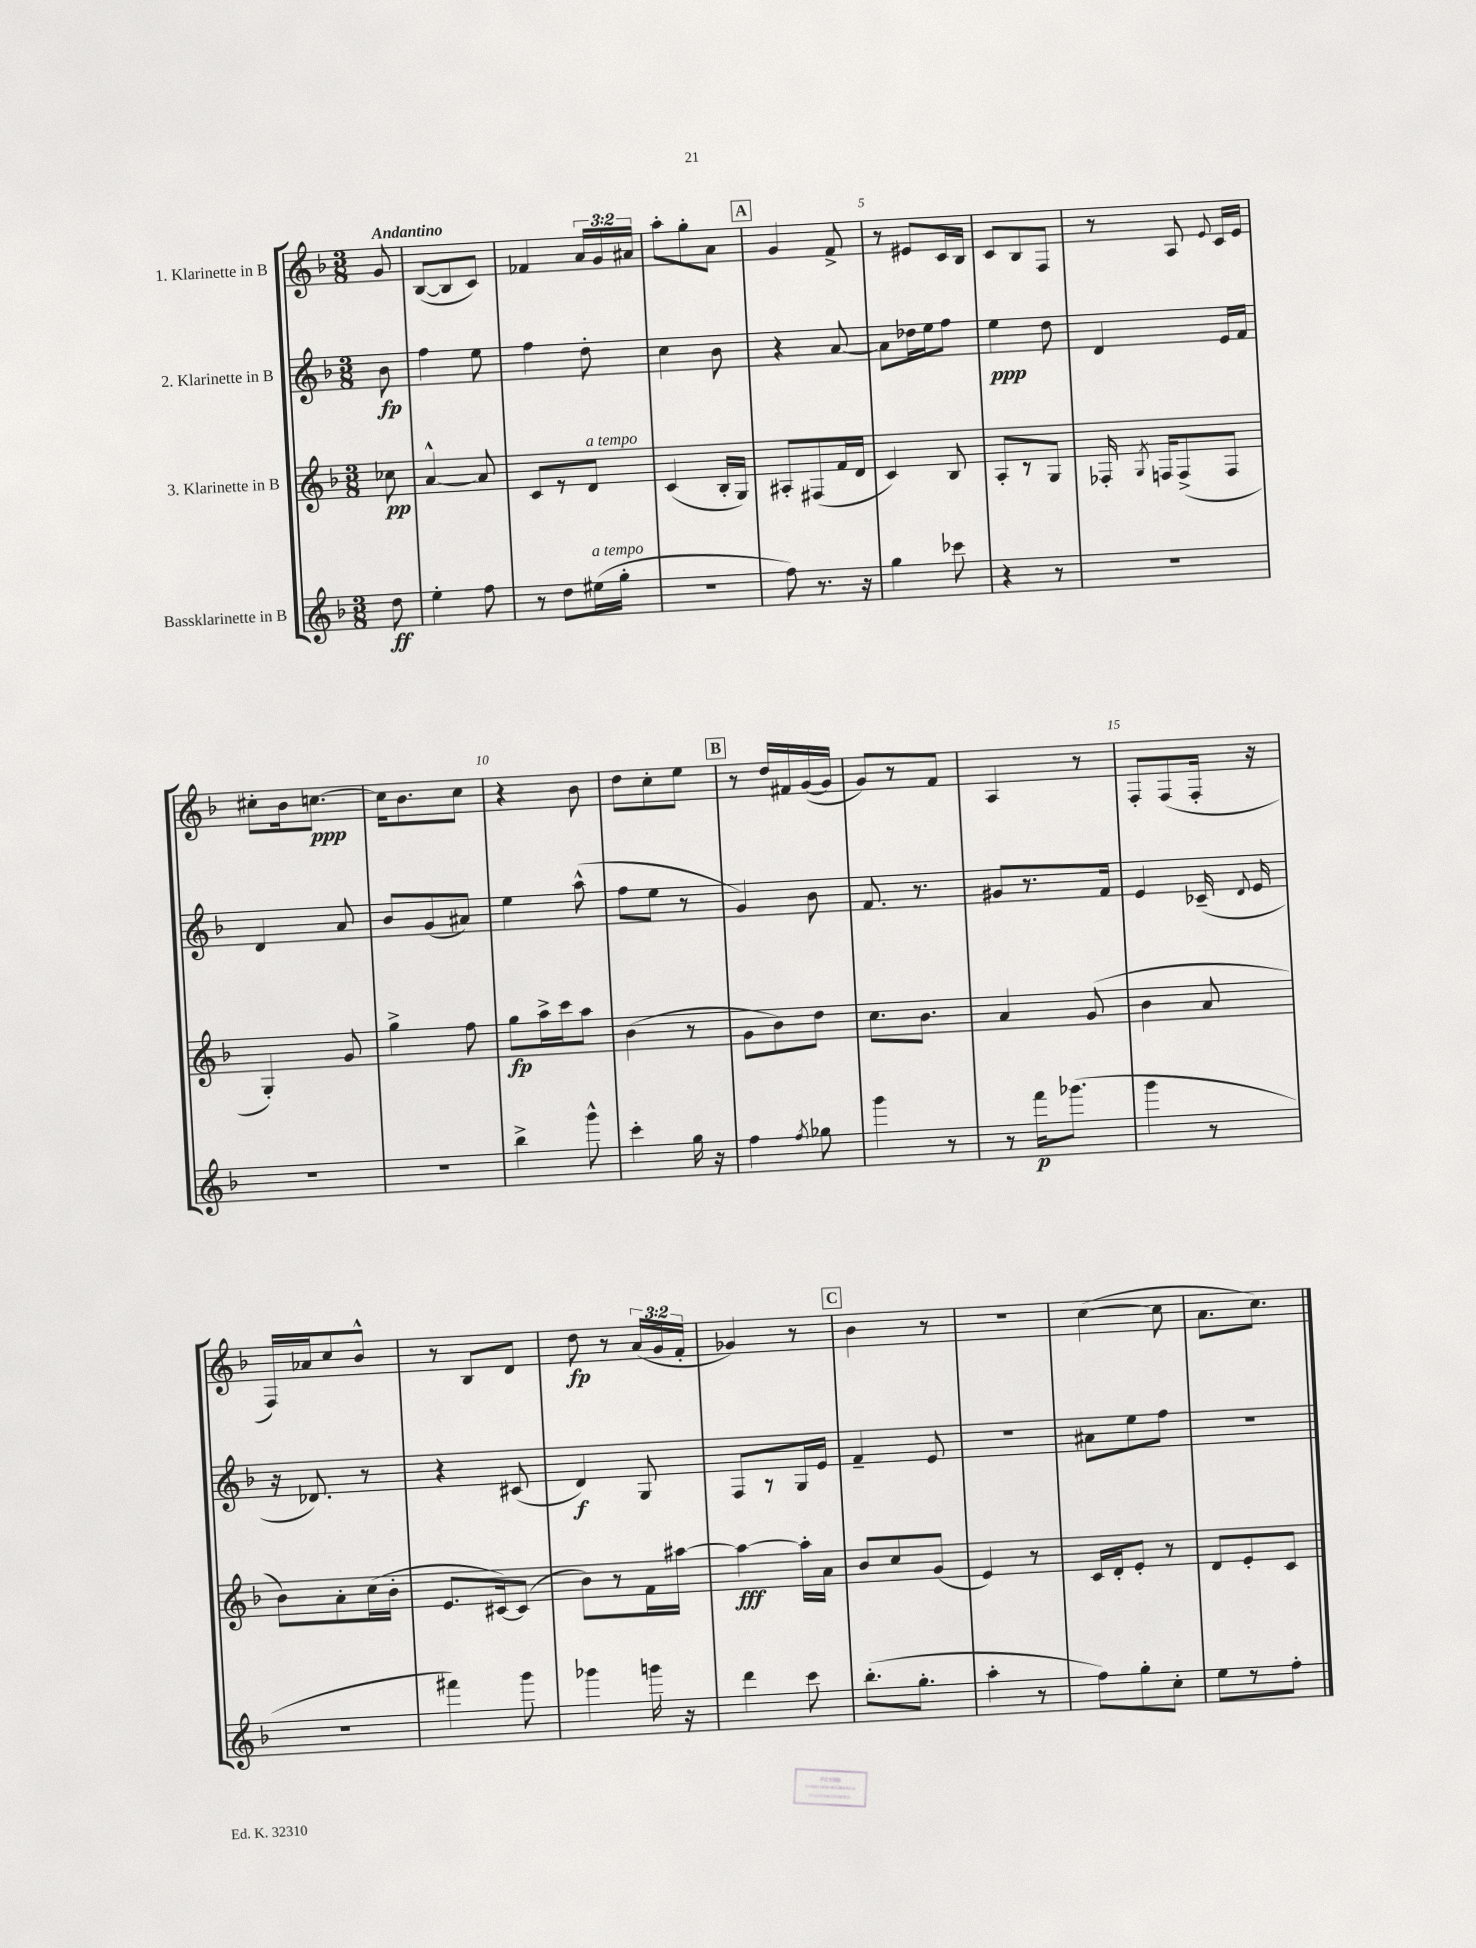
<<
\new StaffGroup <<
\new Staff = "s0" \with { instrumentName = "1. Klarinette in B" } {
    \clef treble \key f \major \numericTimeSignature \time 3/8 \override Staff.TupletNumber.text = #tuplet-number::calc-fraction-text \partial 8 \tempo "Andantino"
    \autoBeamOff g'8 |
    bes8[~( bes8 c'8]) |
    fes'4 \tuplet 3/2 { a'16[ g'16 ais'16] } |
    a''8[-. g''8-. a'8] |
    \mark \markup { \box "A" } g'4 f'8-> |
    r8 eis'8[ c'16 bes16] |
    c'8[ bes8 f8] |
    r8 a8 \appoggiatura { e'8 } c'16[ e'16] |
    cis''8[-. bes'16 c''8.]~\ppp |
    c''16[ bes'8. c''8] |
    r4 bes'8 |
    d''8[ c''8-. e''8] |
    \mark \markup { \box "B" } r8 d''16[ fis'16 g'16~( g'16] |
    g'8[) r8 f'8] |
    a4 r8 |
    f8[-. f8( f16]-. r16 |
    f16[) aes'16 c''8 bes'8]-^ |
    r8 bes8[ d'8] |
    d''8\fp r8 \tuplet 3/2 { a'16[( g'16 f'16]-. } |
    ges'4) r8 |
    \mark \markup { \box "C" } bes'4 r8 |
    R4. |
    c''4~( c''8 |
    a'8.[ c''8.]) \bar "|." |
}
\new Staff = "s1" \with { instrumentName = "2. Klarinette in B" } {
    \clef treble \key f \major \numericTimeSignature \time 3/8 \partial 8
    \autoBeamOff bes'8\fp |
    f''4 e''8 |
    f''4 d''8-. |
    c''4 bes'8 |
    \mark \markup { \box "A" } r4 a'8~ |
    a'8[ des''16 e''16 f''8] |
    e''4\ppp d''8 |
    d'4 e'16[ f'16] |
    d'4 a'8 |
    bes'8[ g'8( ais'8]) |
    e''4 a''8-^( |
    f''8[ e''8] r8 |
    \mark \markup { \box "B" } g'4) bes'8 |
    f'8. r8. |
    gis'8[ r8. f'16] |
    e'4 ces'16--( \appoggiatura { d'8 } e'16 |
    r16 des'8.) r8 |
    r4 cis'8( |
    d'4\f) g8 |
    f8[ r8 g16 e'16] |
    \mark \markup { \box "C" } f'4-- e'8 |
    R4. |
    ais'8[ e''8 f''8] |
    R4. \bar "|." |
}
\new Staff = "s2" \with { instrumentName = "3. Klarinette in B" } {
    \clef treble \key f \major \numericTimeSignature \time 3/8 \partial 8
    \autoBeamOff ces''8\pp |
    a'4~-^ a'8 |
    c'8[ r8 d'8]^\markup { \italic "a tempo" } |
    c'4( bes16[-. g16]) |
    \mark \markup { \box "A" } ais8[-. fis8( f'16 d'16] |
    c'4) bes8 |
    a8[-. r8 g8] |
    fes16-. \acciaccatura { g8 } f16[ f8->( f8] |
    g4-.) g'8 |
    g''4-> f''8 |
    g''8[\fp a''16-> c'''16 a''8] |
    bes'4( r8 |
    \mark \markup { \box "B" } g'8[ bes'8) d''8] |
    c''8.[ bes'8.] |
    a'4 g'8( |
    bes'4 a'8 |
    bes'8[) a'8-. c''16( bes'16]-. |
    e'8.[ cis'16~) cis'8]( |
    bes'8[) r8 f'16 ais''16]~ |
    ais''4~\fff ais''16[-. a'16] |
    \mark \markup { \box "C" } bes'8[ c''8 g'8]( |
    e'4) r8 |
    c'16[ d'16-. e'8]-. r8 |
    d'8[ e'8-. c'8] \bar "|." |
}
\new Staff = "s3" \with { instrumentName = "Bassklarinette in B" } {
    \clef treble \key f \major \numericTimeSignature \time 3/8 \partial 8
    \autoBeamOff d''8\ff |
    e''4-. f''8 |
    r8 d''8[ eis''16^\markup { \italic "a tempo" }( g''16]-. |
    R4. |
    \mark \markup { \box "A" } f''8) r8. r16 |
    g''4 ces'''8 |
    r4 r8 |
    R4. |
    R4. |
    R4. |
    bes''4-> g'''8-^ |
    c'''4-. g''16 r16 |
    \mark \markup { \box "B" } f''4 \acciaccatura { f''8 } ges''8 |
    g'''4 r8 |
    r8 f'''16[\p ges'''8.]( |
    g'''4 r8 |
    R4. |
    fis'''4) g'''8 |
    ges'''4 g'''16 r16 |
    d'''4 c'''8 |
    \mark \markup { \box "C" } bes''8.[-.( g''8.]-. |
    a''4-. r8 |
    f''8[) g''8-. c''8]-. |
    e''8[ r8 f''8]-. \bar "|." |
}
>>
>>
\layout { \context { \Score \override BarNumber.break-visibility = ##(#f #t #t) barNumberVisibility = #(every-nth-bar-number-visible 5) } }
